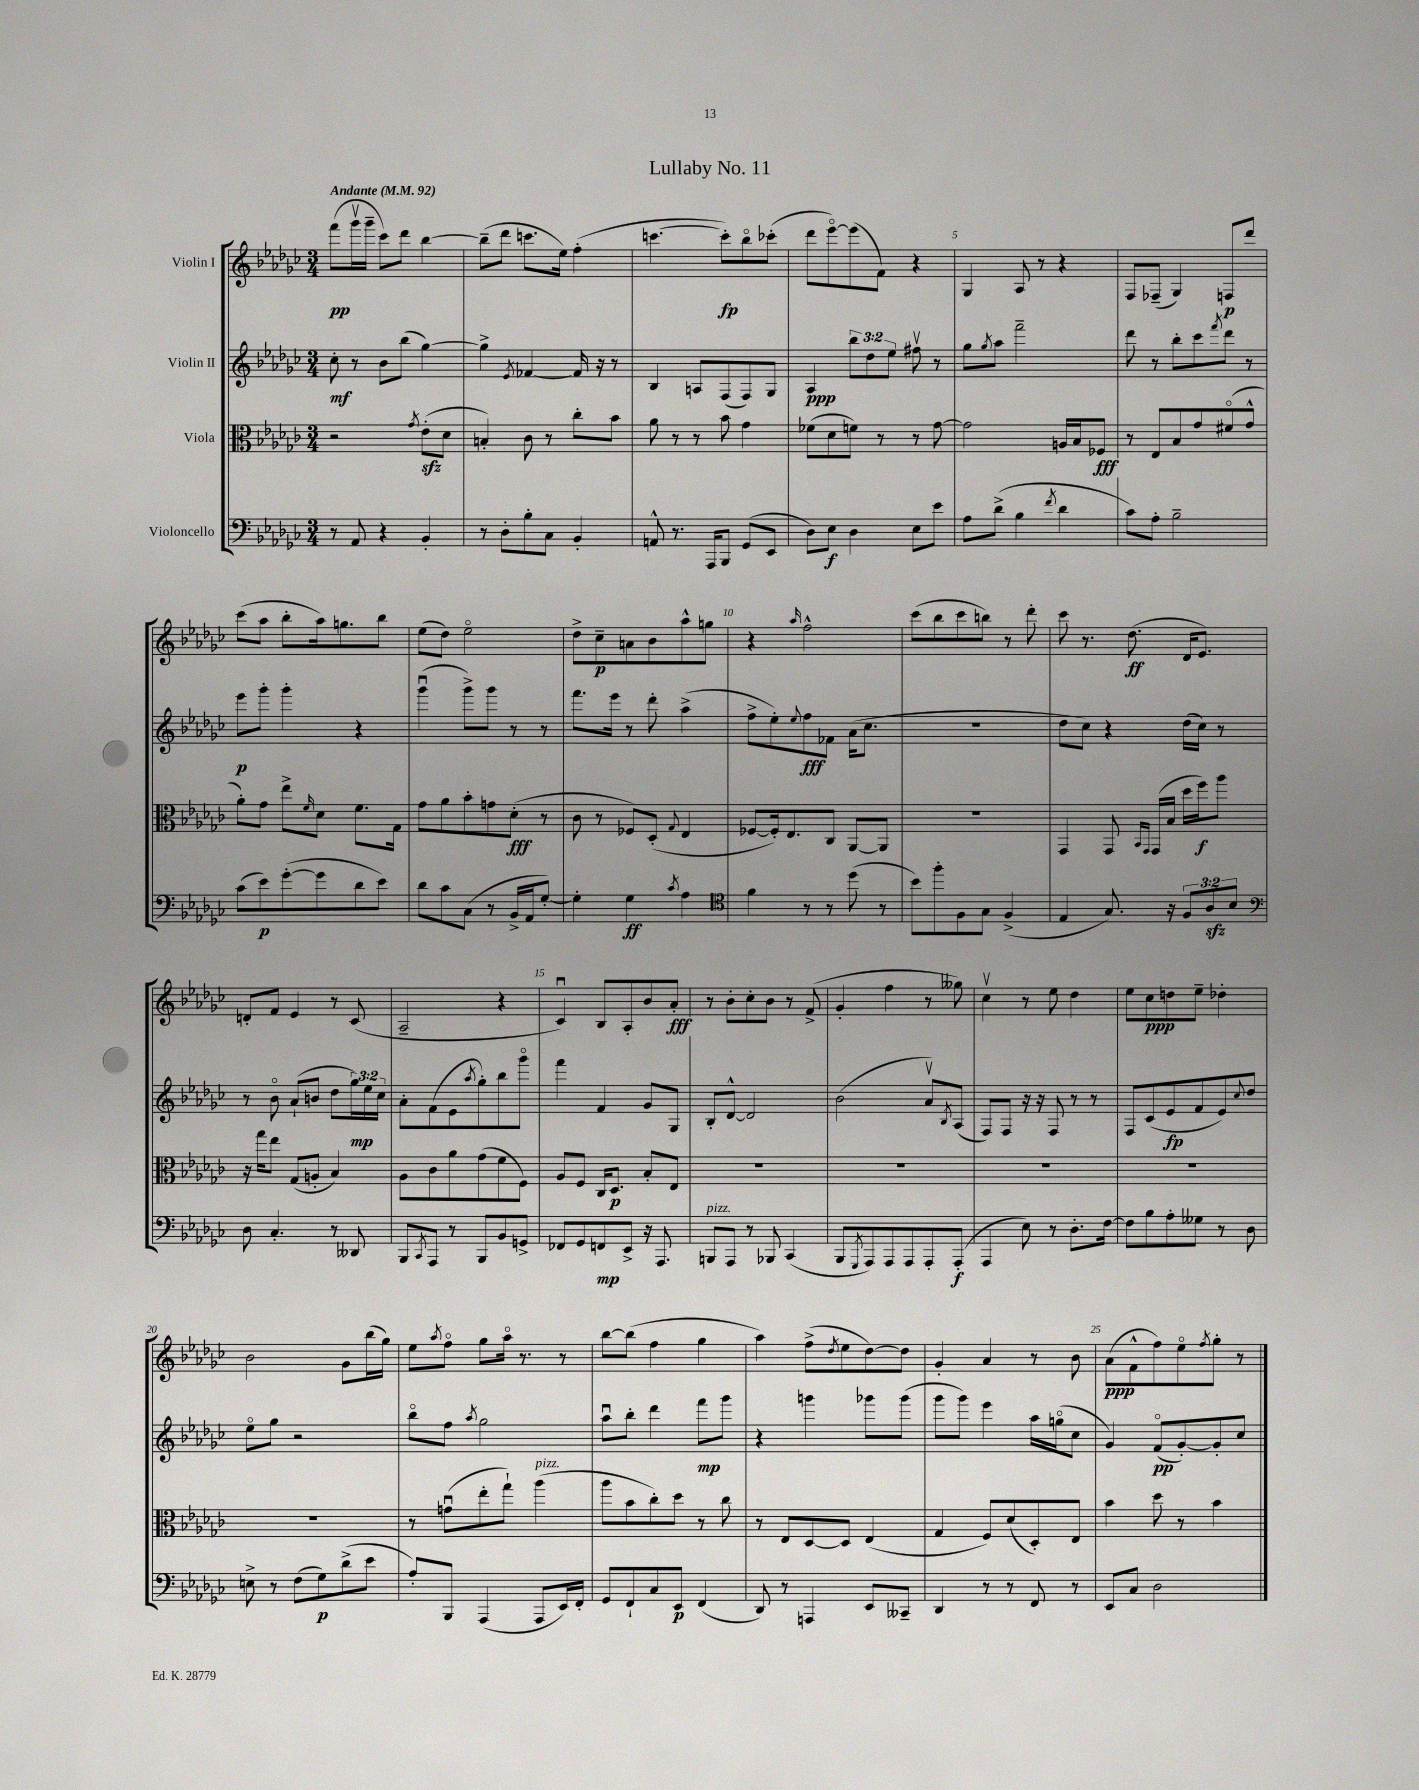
\header { title = "Lullaby No. 11" }
<<
\new StaffGroup <<
\new Staff = "s0" \with { instrumentName = "Violin I" } {
    \clef treble \key ges \major \numericTimeSignature \time 3/4 \tempo "Andante" 4 = 92
    f'''8\pp( ges'''16\upbow ges'''16-- ces'''8) des'''8 bes''4~ |
    bes''8--( des'''8 c'''8. ees''16) f''4-.( |
    c'''4.~ c'''8-.\fp) bes''8\flageolet ces'''8-.( |
    des'''8 ees'''8~\flageolet) ees'''8( f'8) r4 |
    ges4 aes8 r8 r4 |
    f8 fes8--( ges4) f8\p des'''8 |
    ces'''8( aes''8 bes''8-. aes''16) g''8. bes''8 |
    ees''8( des''8) ees''2\flageolet |
    des''8-> ces''8--\p a'8 bes'8 aes''8-^ g''8 |
    r4 \grace { aes''16 } f''2-^ |
    ces'''8( bes''8 ces'''8 b''8) r8 des'''8-. |
    ces'''8 r8. des''8.\ff( des'16 ees'8.) |
    d'8-. f'8 ees'4 r8 ces'8( |
    aes2-- r4 |
    ces'4\downbow) bes8 aes8-. bes'8 aes'8-.\fff |
    r8 bes'8-. ces''8-. bes'8 r8 f'8->( |
    ges'4-. f''4 r8 geses''8) |
    ces''4\upbow r8 ees''8 des''4 |
    ees''8 ces''8\ppp d''8 ees''8-- des''4-. |
    bes'2 ges'8 bes''16( ges''16) |
    ees''8 \acciaccatura { aes''8 } f''8\flageolet ges''8 aes''16\flageolet r8. r8 |
    bes''8~ bes''8( f''4 ges''4 |
    aes''4) f''8->( \acciaccatura { des''8 } ees''8 des''8~) des''8 |
    ges'4-. aes'4 r8 bes'8 |
    aes'8\ppp( f'8-^ f''8) ees''8\flageolet \acciaccatura { f''8 } ges''8-. r8 \bar "|." |
}
\new Staff = "s1" \with { instrumentName = "Violin II" } {
    \clef treble \key ges \major \numericTimeSignature \time 3/4 \override Staff.TupletNumber.text = #tuplet-number::calc-fraction-text
    ces''8-.\mf r8 bes'8 bes''8( ges''4~) |
    ges''4-> \acciaccatura { ees'8 } fes'4~ fes'16 r16 r8 |
    bes4 a8 f8( f8) ges8 |
    aes4\ppp \tuplet 3/2 { bes''8 des''8 ees''8 } fis''8\upbow r8 |
    ges''8 \acciaccatura { ges''8 } aes''8 f'''2-- |
    des'''8 r8 bes''8-. ces'''8 \acciaccatura { f'''8 } des'''8 r8 |
    ees'''8\p ges'''8-. ges'''4-. r4 |
    ges'''4\downbow( ges'''8->) ges'''8 r8 r8 |
    f'''8. ees'''16 r8 des'''8-. aes''4->( |
    f''8-> ees''8-.) \appoggiatura { ees''8 } f''8\fff fes'8 aes'16( ces''8. |
    R2. |
    des''8 ces''8) r4 des''16( ces''16) r8 |
    r8 bes'8\flageolet aes'8-!( b'8 des''8 \tuplet 3/2 { ges''16\mp) ees''16 ces''16 } |
    aes'8-. f'8( ees'8 \acciaccatura { aes''8 } ges''8-.) bes''8 ges'''8\flageolet |
    f'''4 f'4 ges'8 ges8 |
    bes8-. des'8~-^ des'2 |
    bes'2( aes'8\upbow) \acciaccatura { bes8 } aes8( |
    f8) f8 r16 r16 f8 r8 r8 |
    f8 ces'8( ees'8\fp f'8 ees'8) \appoggiatura { ces''8 } des''8 |
    ees''8\flageolet ges''8 r2 |
    bes''8\flageolet f''8 \acciaccatura { aes''8 } ges''2 |
    aes''8\downbow bes''8-. des'''4 f'''8\mp ges'''8 |
    r4 g'''4 ges'''8 ges'''8( |
    ges'''8 ges'''8) ees'''4 aes''16 g''16\flageolet( ces''8 |
    ges'4) f'8\flageolet\pp( ges'8~-.) ges'8-. ces''8 \bar "|." |
}
\new Staff = "s2" \with { instrumentName = "Viola" } {
    \clef alto \key ges \major \numericTimeSignature \time 3/4
    r2 \acciaccatura { ges'8 } ees'8-.\sfz( des'8 |
    b4-.) ces'8 r8 ces''8-. bes'8 |
    aes'8 r8 r8 bes'8 ges'4 |
    fes'8( des'8 f'8) r8 r8 ges'8~ |
    ges'2 a16 bes16 fes8\fff |
    r8 ees8 bes8 ges'8 fis'8\flageolet( ges'8-^ |
    aes'8-.) ges'8 ees''8-> \grace { f'16 } des'8 f'8. ges16 |
    ges'8 aes'8 bes'8-. g'8 des'8-.\fff( r8 |
    ces'8 r8 fes8) des8-.( \appoggiatura { ges8 } ees4 |
    fes8~ fes16-.) ees8. ces8 aes,8~ aes,8 |
    R2. |
    ges,4 ges,8 \grace { bes,16 ges,16 } ges,16( bes16 des''16 f''16\f) aes''8 |
    r16 ges''16 ees''8 ges8( a8-. bes4) |
    aes8 ces'8 aes'8 ges'8( f'8 f8) |
    aes8 f8 ces16 des8.\p bes8-. ees8 |
    R2. |
    R2. |
    R2. |
    R2. |
    R2. |
    r8 g'8\downbow( ees''8-. ges''8-!) aes''4^\markup { \italic "pizz." }( |
    aes''8 bes'8 ces''8-.) des''8 r8 ces''8 |
    r8 ees8 des8~ des8 ees4( |
    ges4 f8) des'8( des8-.) ees8 |
    bes'4 des''8 r8 bes'4 \bar "|." |
}
\new Staff = "s3" \with { instrumentName = "Violoncello" } {
    \clef bass \key ges \major \numericTimeSignature \time 3/4 \override Staff.TupletNumber.text = #tuplet-number::calc-fraction-text
    r8 aes,8 r4 bes,4-. |
    r8 des8-. bes8-. ces8 bes,4-. |
    a,8-^ r8. aes,,16 bes,,8 ges,8( ees,8 |
    des8) ees8\f des4 ees8 ees'8 |
    aes8 des'8->( bes4 \acciaccatura { f'8 } des'4 |
    ces'8) aes8-. bes2-- |
    ces'8( ees'8\p) ges'8~-.( ges'8 des'8 ees'8) |
    des'8 ces'8 ces8( r8 bes,16-> aes,16 ges8~-.) |
    ges4-. ges4\ff \acciaccatura { ces'8 } aes4 |
    \clef tenor f'4 r8 r8 des''8( r8 |
    bes'8) f''8-. f8 ges8 f4->( |
    ees4 ges8.) r16 \tuplet 3/2 { f8 aes8\sfz bes8 } |
    \clef bass des8 ces4.-. r8 deses,8 |
    bes,,8 \acciaccatura { ces,8 } aes,,8 r8 bes,,8 bes,8 g,8-> |
    fes,8 ges,8 f,8\mp ees,8-> r16 aes,,8. |
    b,,8^\markup { \italic "pizz." } aes,,8 r8 bes,,8 ces,4( |
    bes,,8 \acciaccatura { ges,,8 } aes,,8) aes,,8 aes,,8 aes,,8-. aes,,8-.\f( |
    aes,,4 ees8) r8 des8.-. f16~ |
    f8 bes8 aes8-. geses8 r8 des8 |
    e8-> r8 f8( ges8\p) des'8->( ees'8 |
    aes8-.) bes,,8 aes,,4( aes,,8 ees,16) f,16-. |
    ges,8 f,8-! ces8 ees,8\p f,4( |
    des,8) r8 a,,4 ees,8 ceses,8-- |
    des,4 r8 r8 f,8 r8 |
    ees,8 ces8 des2 \bar "|." |
}
>>
>>
\layout { \context { \Score \override BarNumber.break-visibility = ##(#f #t #t) barNumberVisibility = #(every-nth-bar-number-visible 5) } }
